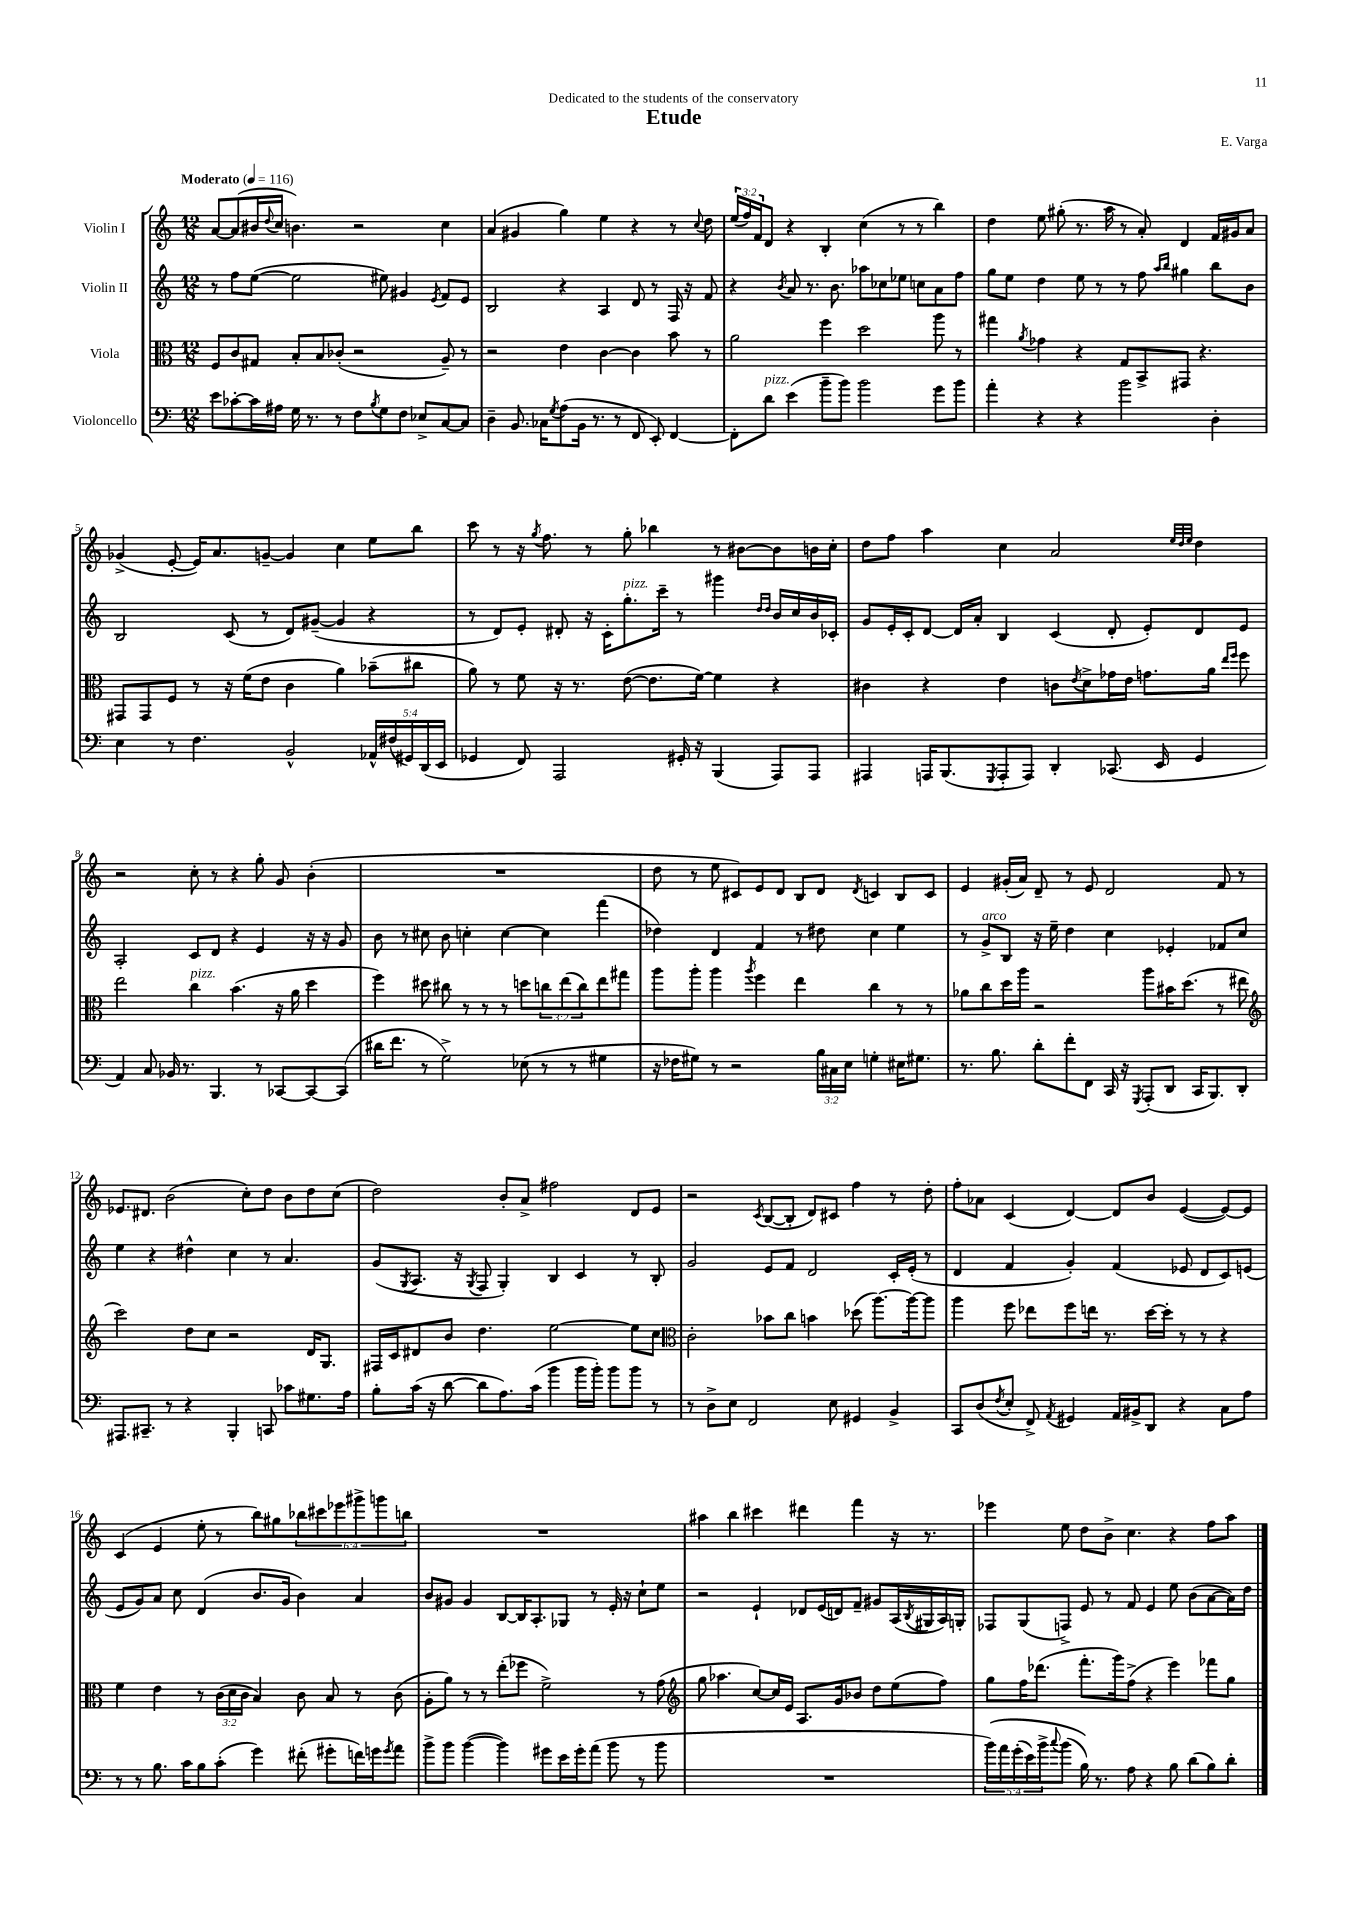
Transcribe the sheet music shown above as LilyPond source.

\header { title = "Etude" composer = "E. Varga" dedication = "Dedicated to the students of the conservatory" }
<<
\new StaffGroup <<
\new Staff = "s0" \with { instrumentName = "Violin I" } {
    \clef treble \key c \major \numericTimeSignature \time 12/8 \override Staff.TupletNumber.text = #tuplet-number::calc-fraction-text \tempo "Moderato" 4 = 116
    a'8~ a'8( bis'16 \appoggiatura { d''8 } c''16 b'4.) r2 c''4 |
    a'4( gis'4 g''4) e''4 r4 r8 \appoggiatura { c''8 } d''8 |
    \tuplet 3/2 { e''16( f''16) f'16 } d'8 r4 b4-. c''4( r8 r8 b''4) |
    d''4 e''8 gis''8-.( r8. a''16 r8 a'8-.) d'4 f'16 gis'16 a'8 |
    ges'4->( e'8~-. e'16) a'8. g'8~-- g'4 c''4 e''8 b''8 |
    c'''8 r8 r16 \acciaccatura { g''8 } f''8. r8 g''8-. bes''4 r8 bis'8~ bis'8 b'16 c''16-. |
    d''8 f''8 a''4 c''4 a'2 \grace { e''32 d''32 e''32 } d''4 |
    r2 c''8-. r8 r4 g''8-. g'8 b'4-.( |
    R1. |
    d''8 r8 e''8 cis'8) e'8 d'8 b8 d'8 \acciaccatura { d'8 } c'4 b8 c'8 |
    e'4 gis'16-.( a'16) d'8-- r8 e'8 d'2 f'8 r8 |
    ees'8. dis'8. b'2( c''8-.) d''8 b'8 d''8 c''8( |
    d''2) b'8-. a'8-> fis''2 d'8 e'8 |
    r2 \acciaccatura { c'8 } b8~( b8-. d'8) cis'8 f''4 r8 d''8-. |
    f''8-. aes'8 c'4( d'4~) d'8 b'8 e'4~( e'8~) e'8 |
    c'4( e'4 e''8-. r8 b''8) gis''8 \tuplet 6/4 { bes''8 cis'''8 ees'''8 gis'''8-> g'''8 b''8 } |
    R1. |
    ais''4 b''4 cis'''4 dis'''4 f'''4 r16 r8. |
    ees'''4 e''8 d''8 b'8-> c''4. r4 f''8 a''8 \bar "|." |
}
\new Staff = "s1" \with { instrumentName = "Violin II" } {
    \clef treble \key c \major \numericTimeSignature \time 12/8
    r8 f''8 e''8~( e''2 eis''8) gis'4 \acciaccatura { e'8 } f'8 e'8 |
    b2 r4 a4 d'8 r8 f16 r16 f'8 |
    r4 \acciaccatura { b'8 } a'8 r8. b'8. aes''8 ces''8 ees''8 c''8 a'8 f''8 |
    g''8 e''8 d''4 e''8 r8 r8 f''8 \grace { a''16 b''16 } gis''4 b''8 b'8 |
    b2 c'8( r8 d'8) gis'8~--( gis'4 r4 |
    r8 d'8) e'8-. dis'8-. r16 c'16-. g''8.-.^\markup { \italic "pizz." } c'''16-- r8 gis'''4 \grace { d''16 d''16 } b'16 c''16 b'16 ces'16-. |
    g'8 e'16-. c'16-. d'8~ d'16 a'16-. b4 c'4( d'8-. e'8-.) d'8 e'8 |
    a2-. c'8 d'8 r4 e'4 r16 r16 g'8 |
    b'8 r8 cis''8 b'8 c''4-. c''4~ c''4 f'''4( |
    des''4) d'4 f'4 r8 dis''8 c''4 e''4 |
    r8 g'8->^\markup { \italic "arco" } b8 r16 e''16-- d''4 c''4 ees'4-. fes'8 c''8 |
    e''4 r4 dis''4-^ c''4 r8 a'4. |
    g'8( \acciaccatura { g8 } a8. r16 \acciaccatura { g8 } f8 g4-.) b4 c'4 r8 b8-. |
    g'2 e'8 f'8 d'2 c'16-. e'16-.( r8 |
    d'4 f'4 g'4-.) f'4( ees'8 d'8 c'8) e'8( |
    e'8 g'8) a'8 c''8 d'4( b'8. g'16 b'4) a'4 |
    b'8 gis'8 gis'4 b8~ b16 a8.-. ges8 r8 e'16-. r16 c''8-! e''8 |
    r2 e'4-! des'8 e'16( d'16) f'8-- gis'8 a16( \acciaccatura { b8 } gis16 a16) g16-. |
    fes8 g8( f8->) e'8 r8 f'8 e'4 e''8 b'8( a'8~ a'16) d''16 \bar "|." |
}
\new Staff = "s2" \with { instrumentName = "Viola" } {
    \clef alto \key c \major \numericTimeSignature \time 12/8 \override Staff.TupletNumber.text = #tuplet-number::calc-fraction-text
    f8 c'8 gis8 b8-. b8 ces'8-.( r2 a8--) r8 |
    r2 e'4 c'4~ c'4 b'8 r8 |
    a'2 f''4 d''2 a''8 r8 |
    gis''4 \acciaccatura { a'8 } ges'4 r4 g8 b,8-> gis,8 r4. |
    gis,8 gis,8 f8 r8 r16 f'16( e'8 c'4 a'4) bes'8--( cis''8 |
    a'8) r8 f'8 r16 r8. e'8~( e'8. f'16~) f'4 r4 |
    cis'4 r4 e'4 c'8 \acciaccatura { e'8 } d'8-> ges'16 e'16 g'8. a'16 \grace { e''16 f''16 } f''8 |
    e''2 c''4^\markup { \italic "pizz." } b'4.( r16 a'16 d''4 |
    f''4) dis''8 cis''8 r8 r8 r8 d''8 \tuplet 3/2 { c''8 e''8( c''8) } e''8 gis''8 |
    a''8 a''8-. a''4 \acciaccatura { a''8 } f''4 e''4 c''4 r8 r8 |
    aes'8 c''8 d''16 a''16 r2 a''8 bis'16 d''8.( r8 eis''8 |
    \clef treble c'''2) d''8 c''8 r2 d'16 g8. |
    fis16 c'16 dis'8 b'8 d''4. e''2~ e''8 c''8 |
    \clef alto c'2-. bes'8 c''8 b'4 des''8( a''8.~) a''16~ a''8 |
    a''4 f''8 ees''8 f''8 e''16 r8. d''16~ d''16-. r8 r8 r4 |
    f'4 e'4 r8 \tuplet 3/2 { c'16( d'16 c'16 } b4) c'8 b8 r8 c'8( |
    a8-. a'8) r8 r8 e''8-.( fes''8 f'2->) r8 g'8( |
    \clef treble g''8 aes''4. c''8~) c''16 e'16 a8. g'16 bes'8 d''8 e''8( f''8) |
    g''8 f''16 des'''8.( f'''8.-. g'''16) f''8->( r4 e'''4) fes'''8 g''8 \bar "|." |
}
\new Staff = "s3" \with { instrumentName = "Violoncello" } {
    \clef bass \key c \major \numericTimeSignature \time 12/8 \override Staff.TupletNumber.text = #tuplet-number::calc-fraction-text
    e'8 ces'8~-. ces'16 ais16 g16 r8. r8 f8 \acciaccatura { b8 } g8 f8 ees8-> c8~ c8 |
    d4-- b,8. ces16 \acciaccatura { g8 } a8( b,16 r8. r8 f,8 e,8-.) f,4~ |
    f,8-. d'8^\markup { \italic "pizz." } e'4( b'8-- b'8) b'2 g'8 b'8 |
    a'4-. r4 r4 b'2 d4-. |
    e4 r8 f4. b,2-^ \tuplet 5/4 { aes,16-^ fis16( gis,16) d,16( e,16 } |
    ges,4 f,8) a,,2 gis,16-. r16 b,,4( a,,8) a,,8 |
    ais,,4 a,,16 b,,8.( \acciaccatura { g,,8 } a,,8-. a,,8) d,4-. ces,8.( e,16 g,4 |
    a,4) c8 bes,16 r8. b,,4. r8 ces,8~ ces,8~ ces,8( |
    dis'16 f'8. r8 g2->) ees8( r8 r8 gis4 |
    r16 fes16 gis8) r8 r2 \tuplet 3/2 { b16 cis16 e16 } g4-. eis16 gis8. |
    r8. b8. d'8-. f'8-. f,8 c,16 r16 \acciaccatura { g,,8 } a,,8-.( d,8 c,16 b,,8.) d,8-. |
    ais,,8. cis,8.-- r8 r4 b,,4-. c,8 ces'8 gis8. a16 |
    b8-. c'16( r16 d'8~ d'8 a8.) c'16( b'4 b'16 b'16-.) b'8 b'8 r8 |
    r8 d8-> e8 f,2 e8 gis,4 b,4-> |
    c,8 d8( \acciaccatura { f8 } e8-. f,8->) \acciaccatura { a,8 } gis,4 a,16 bis,16-> d,8 r4 c8 a8 |
    r8 r8 b8. c'16 b8 c'8-.( g'4) fis'8-.( gis'8-. f'16) g'16 \acciaccatura { g'8 } a'8 |
    b'8-> b'8 b'4~( b'4) gis'8 e'16 gis'16-. a'8( b'8 r8 b'8 |
    R1. |
    \tuplet 5/4 { b'16)\( a'16 g'16-.( e'16) b'16-> } \appoggiatura { c''8 } b'8( b16)\) r8. a8 r4 b8 d'8( b8) d'8-. \bar "|." |
}
>>
>>
